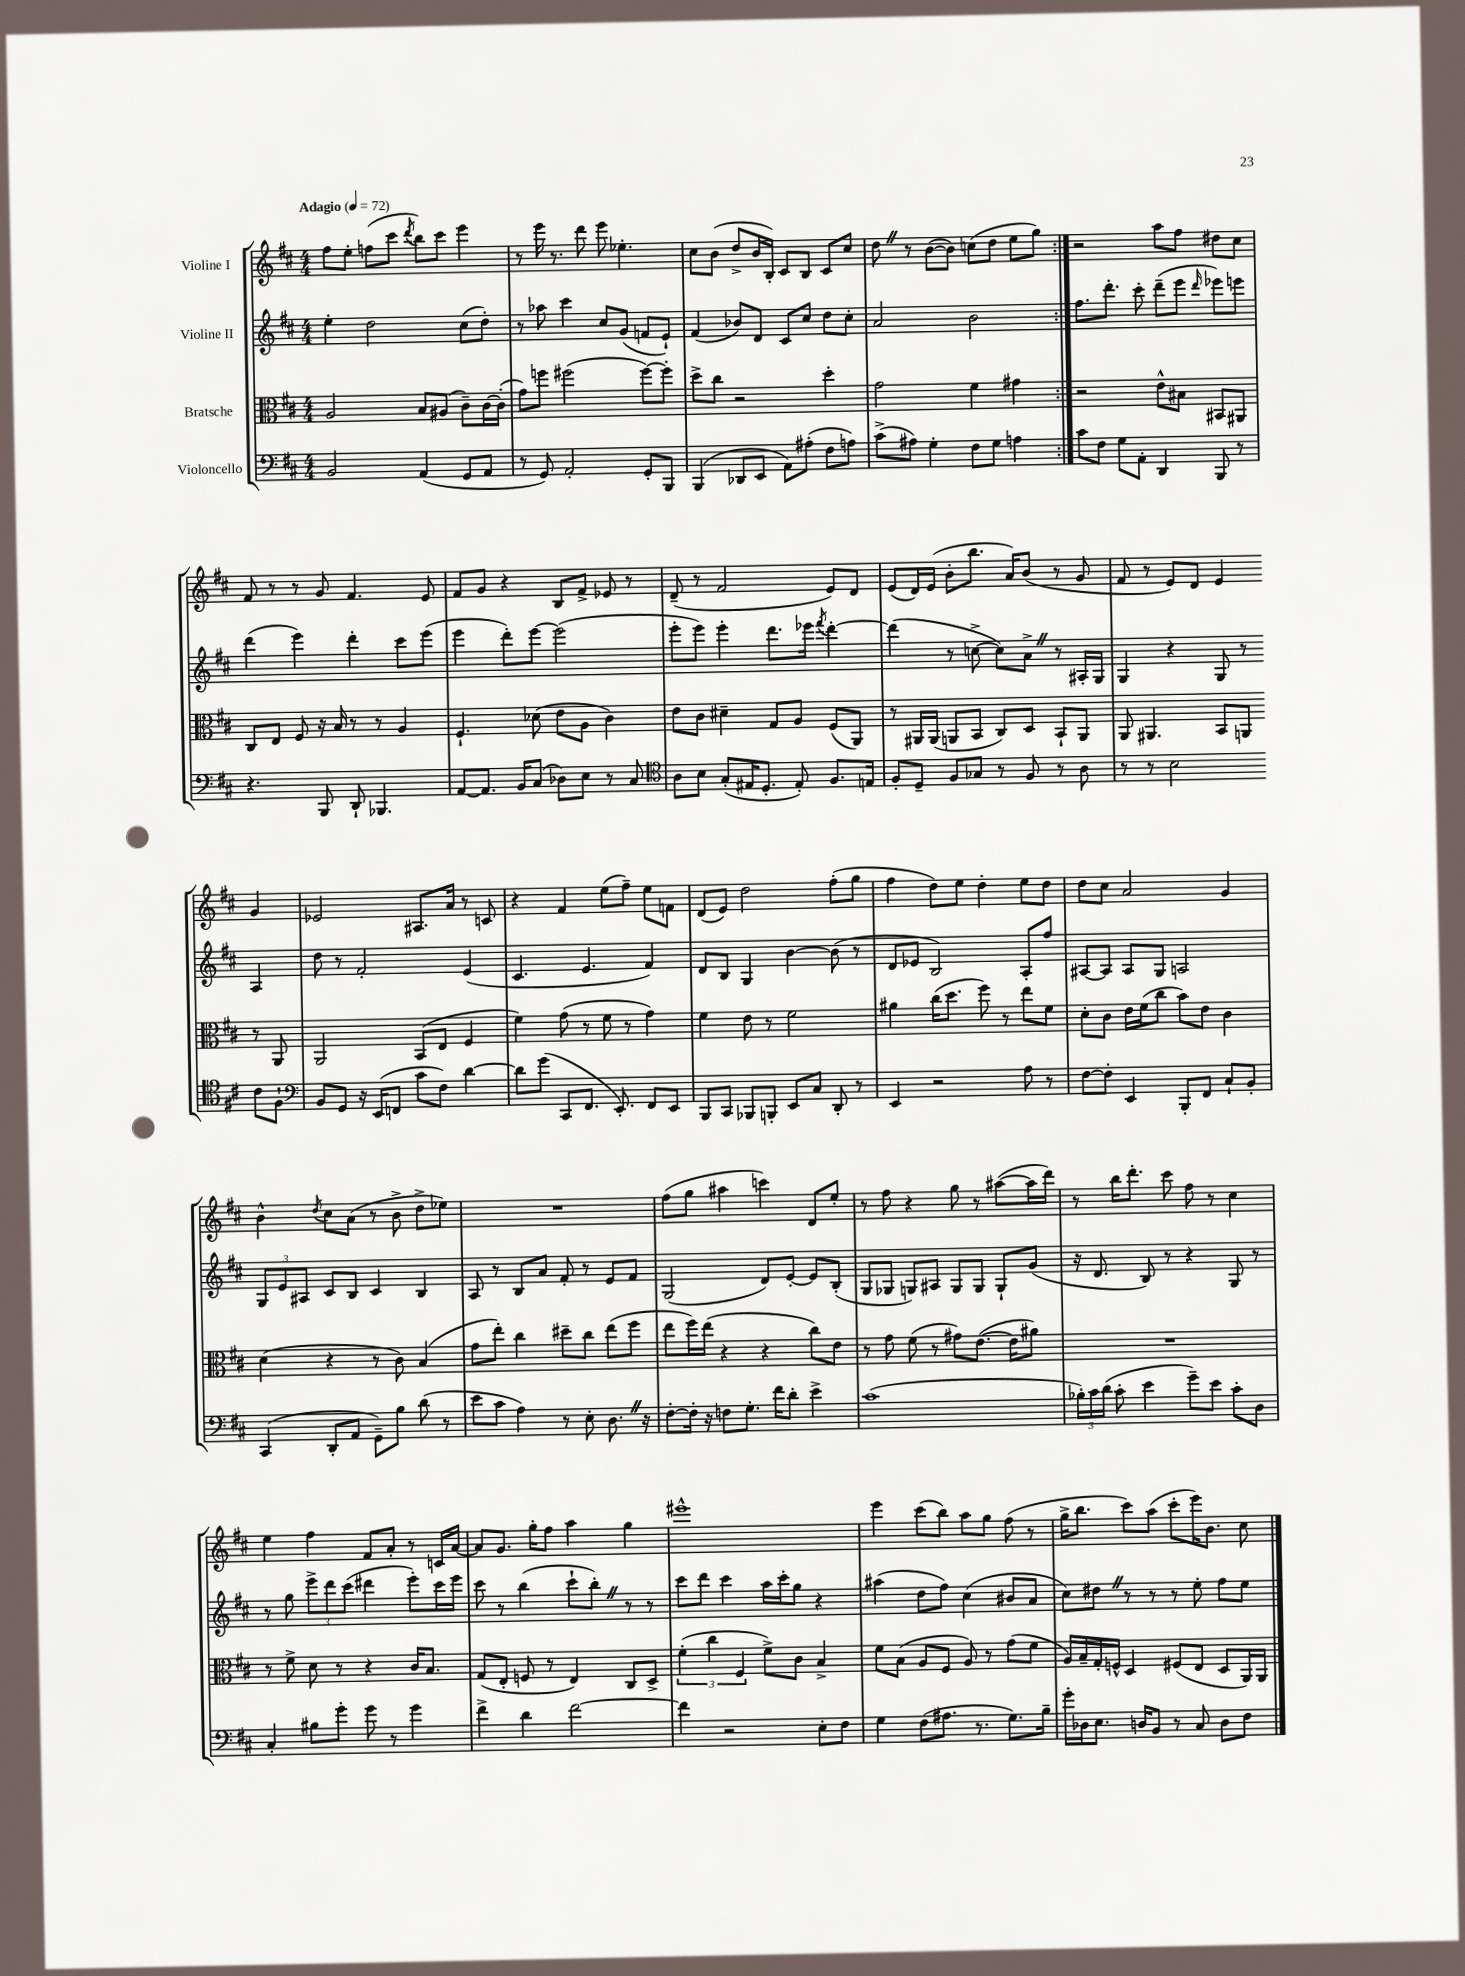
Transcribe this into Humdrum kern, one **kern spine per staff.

**kern	**kern	**kern	**kern
*staff4	*staff3	*staff2	*staff1
*clefF4	*clefC3	*clefG2	*clefG2
*k[f#c#]	*k[f#c#]	*k[f#c#]	*k[f#c#]
*M4/4	*M4/4	*M4/4	*M4/4
*MM72	*MM72	*MM72	*MM72
2BB/	2A/	4ee'\	8ff#\L
.	.	.	8ee'\J
.	.	2dd\	(8ff\L
.	.	.	8ccc#\J
.	.	.	8qddd/
(4AA/	8B/L	.	8bb\L)
.	(8A#/J	.	8ccc#\J
8GG/L	8c#~\L)	(8cc#\L	4eee\
8AA/J	[16c#\L	8dd'\J)	.
.	(16c#'\]JJ	.	.
=	=	=	=
8r	8g\L)	8r	8r
8GG/)	8ff\J	8aa-\	16eee\
.	.	.	8.r
2AA'/	(2ff#\	4ccc#\	.
.	.	.	8ddd\
.	.	8cc#/L	8eee\
.	.	(8g/J	4.ee-'\
8GG'/L	[8ff#\L)	8f/L	.
8BBB/J	8ff#'\]J	8e`/J)	.
=	=	=	=
(4BBB/	8dd^\L	(4f#/	8cc#\L
.	8cc#\J	.	(8b\J
8DD-/L	2r	8b-/L)	8dd^/L
8EE/J	.	8d/J	16b/L
.	.	.	16B'/JJ)
8AA\L)	.	8c#/L	8c#/L
(8A#'\J	.	8cc#/J	8B/J
8F#\L	4dd'\	8dd\L	8c#/L
8A\J)	.	8cc#'\J	8cc#/J
=	=	=	=
(8c#^\L	2g\	2a/	8dd\
8A#\J)	.	.	8r
4G'\	.	.	([8b\L
.	.	.	8b\]J)
8F#\L	4f#\	2b\	(8cc\L
8G\J	.	.	8dd\J
4A\	4g#\	.	8ee\L
.	.	.	8gg\J)
=:|!	=:|!	=:|!	=:|!
8c#\L	2r	8.ff#\L	2r
8F#\J	.	.	.
.	.	8.ddd'\J	.
8G\L	.	.	.
8AA'\J	.	8ccc#'\	.
4DD/	8e^^\L	(8ddd~\L	8aa\L
.	8B#\J	8eee\J	8ff#\J
.	.	16qqddd/	.
8BBB/	8BB#/L	8eee-\L)	8dd#\L
8r	8AA#/J	8eee\J	8cc#\J
=	=	=	=
4.r	8C#/L	(4ddd\	8f#/
.	8E/J	.	8r
.	8F#/	4eee\)	8r
8BBB/	16r	.	8g/
.	16B/	.	.
8DD`/	8r	4ddd'\	4.f#/
4.BBB-/	8r	.	.
.	4A/	8ccc#\L	.
.	.	(8eee\J	8e/
=	=	=	=
[8AA/L	4.F#`/	4eee\	8f#/L
8.AA/]J	.	.	8g/J
.	.	8ddd'\L)	4r
16BB/LK	.	.	.
(8C#/J	(8d-\	[8eee\J	.
8D-\L)	8e\L	(2eee\]	8B/L
8E\J	8A\J	.	8f#^/J
8r	4c#\)	.	8e-/
8C#/	.	.	8r
=	=	=	=
*clefC4	*	*	*
8A\L	8e\L	8eee'\L	(8d~/
8B\J	8c#\J	8eee\J)	8r
(8G'/L	4d#~\	4eee'\	2f#/
16E#/K	.	.	.
8.D'/J	.	.	.
.	8G/L	8.ddd\L	.
8E#'/)	8A/J	.	.
.	.	16eee-\Jk	.
.	.	8qfff#/	.
8.F#/L	(8F#/L	[4ddd'\	8e/L)
.	8AA/J)	.	8d/J
16E/Jk	.	.	.
=	=	=	=
8F#'/L	8r	(4ddd\]	(8e/L
8D~/J	16AA#/LL	.	16d/L)
.	(16AA#/JJ	.	(16e/JJ
8F#/L	8AA/L	8r	8b'\L
8G-/J	8BB/J	[8cc^\	8.bb\J
8r	8C#/L)	8cc\]L)	.
.	.	.	16a/LK)
8F#/	8D/J	8a^\J	(8b/J
8r	8BB`/L	8r	8r
8A\	8AA/J	16A#'/LL	8g/
.	.	16G/JJ	.
=	=	=	=
8r	8AA/	4G/	8f#/
8r	4.AA#/	.	8r
2B\	.	4r	8e/L)
.	.	.	8d/J
.	8BB/L	8G/	4e/
.	8AA/J	8r	.
8c#\L	8r	4A/	4g/
8F#`\J	8AA/	.	.
=	=	=	=
*clefF4	*	*	*
8BB/L	2AA/	8dd\	2e-/
8GG/J	.	8r	.
16r	.	2f#'/	.
(16EE/LK	.	.	.
8FF/J	.	.	.
8c#\L	(8BB/L	.	8.A#/L
8F#\J)	8E/J	.	.
.	.	.	16a/Jk
[4d\	4F#/	(4e/	8r
.	.	.	8c/
=	=	=	=
8d\]L	4f#\)	4.c#/	4r
(8g\J	.	.	.
8CC#/L	(8g\	.	4f#/
8.FF#/J	8r	4.e/	.
.	8f#\	.	(8ee\L
8.EE'/)	.	.	.
.	8r	.	8ff#~\J)
8FF#/L	4g\)	4f#/)	8ee\L
8EE/J	.	.	8f\J
=	=	=	=
8BBB/L	4f#\	8d/L	(8d/L
8CC#/J	.	8B/J	8e/J)
8BBB-/L	8e\	4G/	2dd\
8BBB'/J	8r	.	.
8EE/L	2f#\	[4b\	.
8C#/J	.	.	.
8DD'/	.	(8b\]	(8ff#'\L
8r	.	8r	8gg\J
=	=	=	=
4EE/	4a#\	8d/L	4ff#\
.	.	8e-/J	.
2r	(16cc#\LK	2B/)	8dd\L)
.	8.dd\J	.	.
.	.	.	8ee\J
.	8ff#\)	.	4dd'\
.	8r	.	.
8A\	8ee\L	8A'/L	8ee\L
8r	8f#\J	8ff#/J	8dd\J
=	=	=	=
[8F#\L	8d'\L	[8A#/L	8dd\L
8F#'\]J	8c#\J	8A#/]J	8cc#\J
4EE/	16e\LL	8A#/L	2a/
.	(16f#\J	.	.
.	8cc#\J	8G/J	.
8BBB'/L	8b\L)	2A/	.
8FF#/J	8e\J	.	.
8C#`/L	4c#\	.	4g/
8BB'/J	.	.	.
=	=	=	=
(4CC#/	(4d\	12G/L	4b^^\
.	.	12e/	.
.	.	12A#/J	.
.	.	.	8qdd/
8DD'/L	4r	8c#/L	8cc#\L
8AA/J	.	8B/J	(8a\J
8GG~\L)	8r	4c#/	8r
8B\J	8c#\)	.	8b^\
(8d\	(4B/	4B/	8dd^\L
8r	.	.	8ee-\J)
=	=	=	=
8e\L	8g\L	8A/	1r
8c#\J	8ee'\J)	8r	.
4A\)	4cc#\	8B/L	.
.	.	8a/J	.
8r	8dd#~\L	8f#'/	.
8E'\	8cc#\J	8r	.
8.D\	(8ee\L	8e/L	.
.	8ff#\J	8f#/J	.
16r	.	.	.
=	=	=	=
[8F#'\L	8ee\L	(2G/	(8ff#\L
16F#'\]Jk	16ff#\L)	.	8gg\J
16r	(16ee\JJ	.	.
8F\L	4r	.	4aa#\
8.G'\J	.	.	.
.	4r	8d/L)	4ccc\)
16f#\LK	.	.	.
8d'\J	.	[8e'/J	.
4e^\	8cc#\L)	8e/]L	8d/L
.	8e\J	(8B'/J	8ee'/J
=	=	=	=
(1c#	8r	8G/L	8r
.	8g\	8G-/J	8ff#\
.	(8f#\	8G/L)	4r
.	8r	8A#/J	.
.	8g#\L)	8G/L	8gg\
.	([8.e\J	8G/J	8r
.	.	8G`/L	([8aa#\L
.	16e\]LK	.	.
.	8a#\J)	(8g/J	16aa#\]L
.	.	.	16ddd\JJ)
=	=	=	=
24B-'\LL)	1r	16r	8r
24c#\	.	.	.
.	.	8.d/	.
(24d\JJ	.	.	.
8c#'\	.	.	16bb\LK
.	.	.	8.ddd'\J
4e\	.	8B/)	.
.	.	8r	8ccc#\
8g~\L)	.	4r	8ff#\
8e\J	.	.	8r
8c#'\L	.	8G/	4cc#\
8D\J	.	8r	.
=	=	=	=
4C#'/	8r	8r	4ee\
.	8f#^\	8gg\	.
8B#\L	8d\	12eee^\L	4ff#\
.	.	12ddd\	.
8g'\J	8r	.	.
.	.	(12ccc#\J	.
8g\	4r	4ddd#\	8f#/L
8r	.	.	8a'/J
4g\	16c#/LK	8eee'\L)	8r
.	8.B/J	.	.
.	.	16ccc#\L	16c/LL
.	.	16eee\JJ	[16a/JJ
=	=	=	=
4f#^\	(8G/L	8ccc#\	8a/]L
.	8E'/J	8r	8.g/J
4d\	8F/	(4bb\	.
.	.	.	16gg'\LK
.	8r	.	8ff#\J
[2f#\	4E/)	8ccc#`\L	4aa\
.	.	8bb'\J)	.
.	8C#/L	8r	4gg\
.	8D^/J	8r	.
=	=	=	=
4f#\]	(6f#'\	8ccc#\L	1eee#^^
.	.	8ddd\J	.
.	6cc#\	.	.
2r	.	4ccc#\	.
.	6F#/	.	.
.	8f#^\L)	16aa\LL	.
.	.	16ccc#'\J	.
.	8c#\J	8gg\J	.
8E'\L	4B^/	4r	.
8F#\J	.	.	.
=	=	=	=
4G\	8f#\L	(4aa#\	4eee\
.	(8B\J	.	.
(8F#\L	8A/L	8dd\L	(8ccc#\L
8.A#\J	8F#/J	8ff#\J)	8bb\J)
.	8A/)	(4cc#\	8aa\L
8.r	.	.	.
.	8r	.	8gg\J
8.G\L)	(8g\L	8b#/L	(8ff#\
.	8f#\J	8a/J	8r
16B~\Jk	.	.	.
=	=	=	=
16g'\LL	16A/LL)	8cc#\L)	16gg^\LK
16D-\J	16B~/	.	8.bb\J
8.E\J	16G'/	8dd#\J	.
.	16F^^/JJ	.	.
.	4D/	8r	8ccc#\L)
16D/LK	.	.	.
8BB/J	.	8r	(8aa\J
8r	(8F#/L	8r	8ccc#'\L
8C#/	8E/J	8ee'\	16eee\K)
.	.	.	8.b\J
8D\L	8D/L	8ff#\L	.
8F#\J	16AA/L)	8ee\J	8cc#\
.	16AA/JJ	.	.
==	==	==	==
*-	*-	*-	*-
